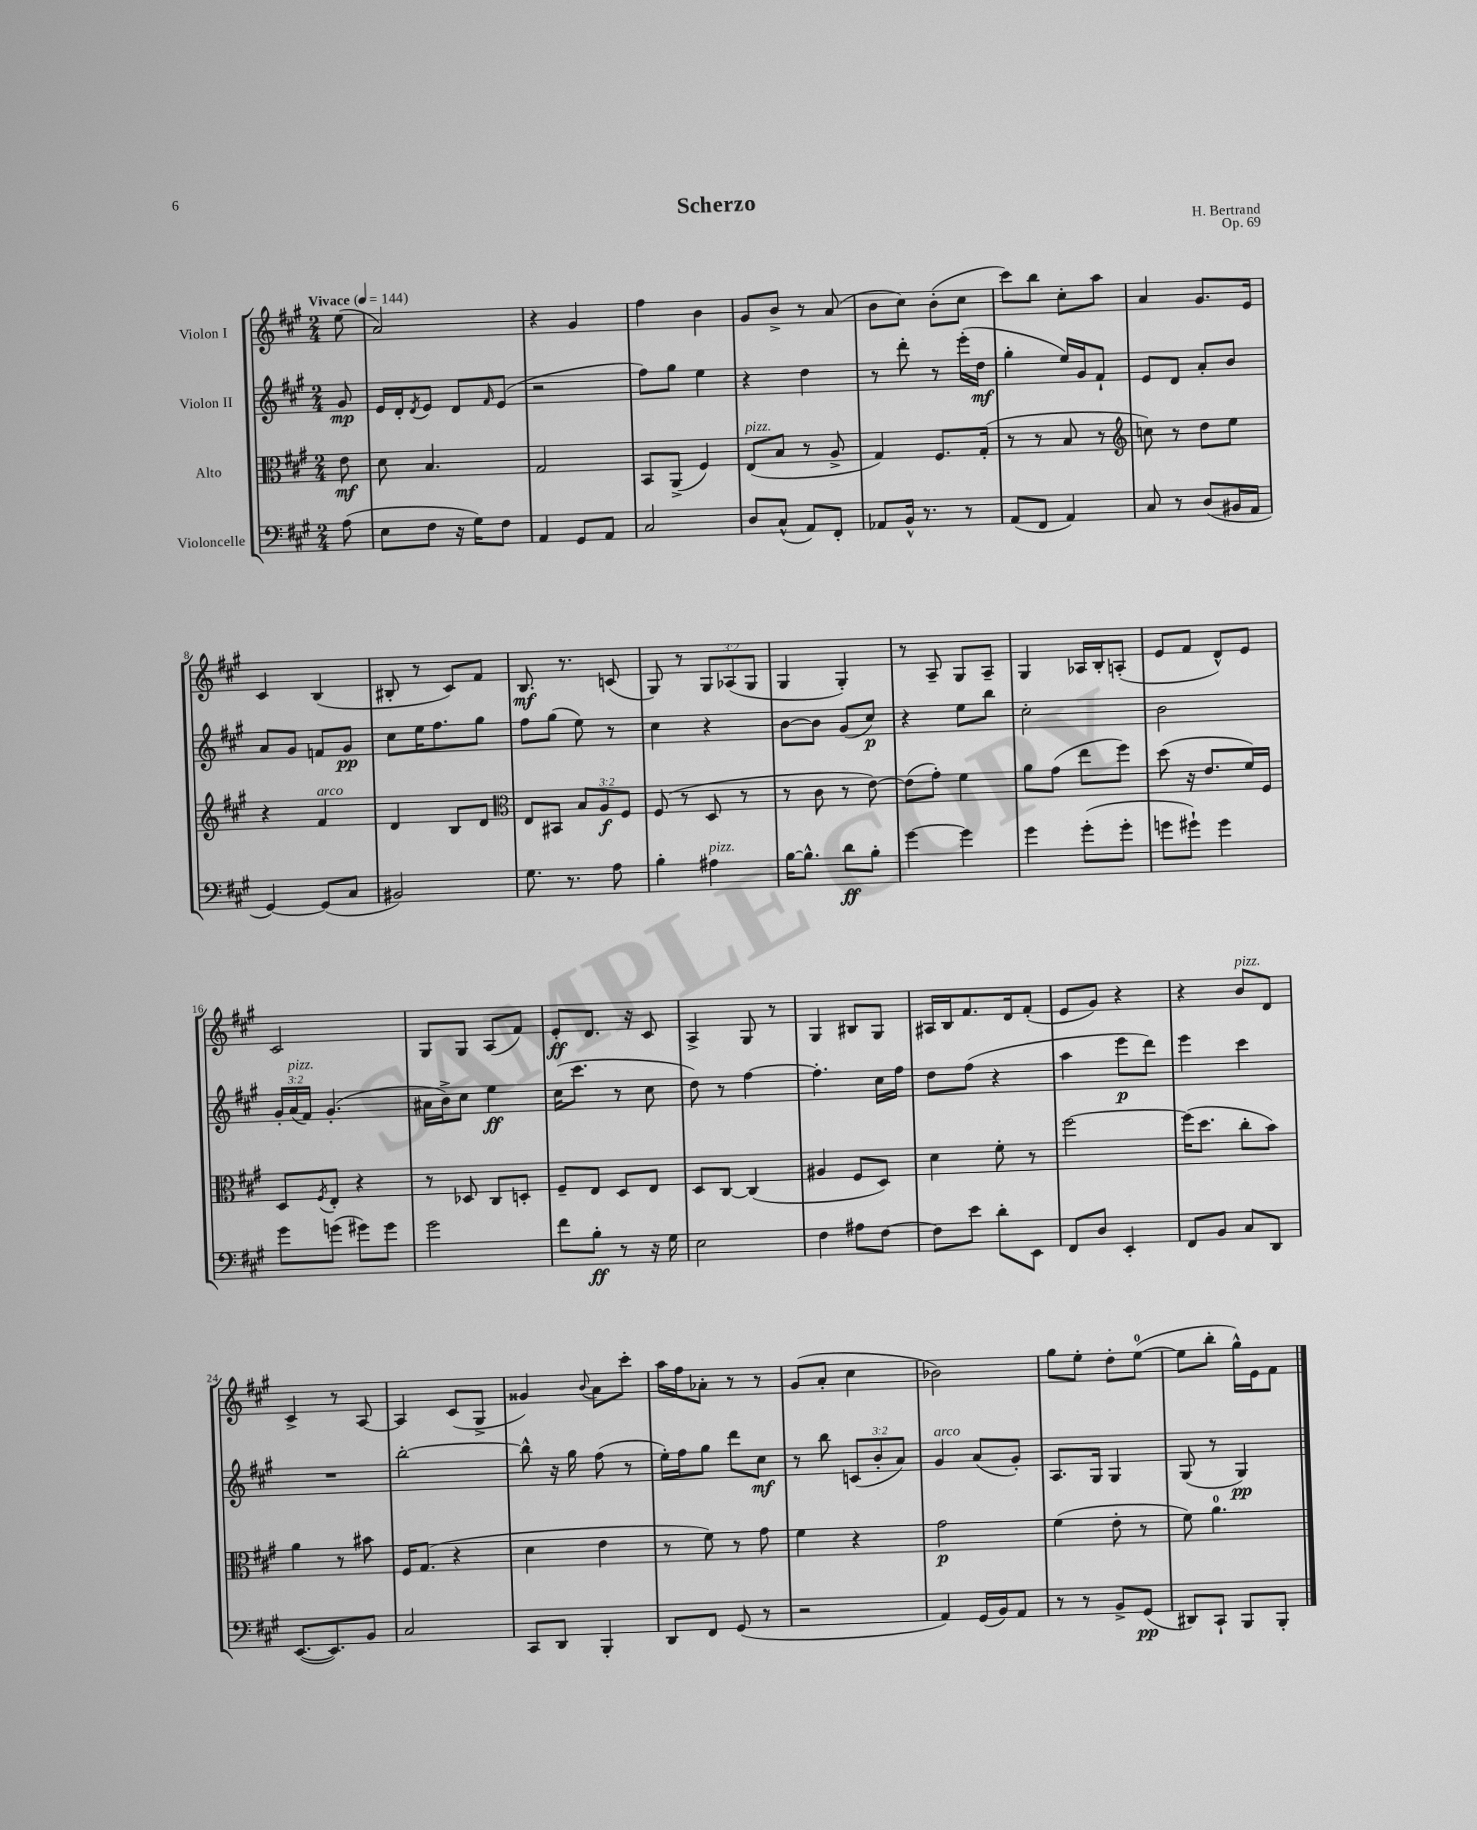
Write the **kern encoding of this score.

**kern	**kern	**kern	**kern
*staff4	*staff3	*staff2	*staff1
*clefF4	*clefC3	*clefG2	*clefG2
*k[f#c#g#]	*k[f#c#g#]	*k[f#c#g#]	*k[f#c#g#]
*M2/4	*M2/4	*M2/4	*M2/4
*MM144	*MM144	*MM144	*MM144
(8A	8e	8g#	(8ee
=	=	=	=
8E	8d	16e	2a)
.	.	16d'	.
.	.	8qd	.
8F#	4.B	8e	.
16r	.	8d	.
16G#)	.	.	.
.	.	16qqf#	.
8F#	.	(8e	.
=	=	=	=
4AA	2G#	2r	4r
8GG#	.	.	4g#
8AA	.	.	.
=	=	=	=
2C#	8BB	8ff#)	4ff#
.	(8AA^	8gg#	.
.	4F#)	4ee	4b
=	=	=	=
8D	(8E	4r	8g#
(8C#^^	8B	.	8b^
8AA)	8r	4dd	8r
8FF#'	8A^	.	(8a
=	=	=	=
8AA-	4G#)	8r	8b
16BB^^	.	8ddd'	8cc#)
8.r	.	.	.
.	8.F#	8r	(8b'
8r	.	(16eee'	8cc#
.	(16G#'	16dd	.
=	=	=	=
(8AA	8r	4gg#'	8ccc#)
8FF#	8r	.	8bb
4AA)	8B	16ee)	8cc#'
.	.	16g#	.
.	8r	8f#`	8aa
=	=	=	=
*	*clefG2	*	*
8C#	8cc)	8e	4a
8r	8r	8d	.
(8D	8dd	8a'	8.g#
16BB#	8ee	8b	.
16AA	.	.	16e
=	=	=	=
[4GG#)	4r	8a	4c#
.	.	8g#	.
(8GG#]	4f#	8f	(4B
8C#	.	8g#	.
=	=	=	=
2BB#)	4d	8cc#	8B#'
.	.	16ee	8r
.	.	8.ff#	.
.	8B	.	8c#)
.	8d	8gg#	8f#
=	=	=	=
*	*clefC3	*	*
8.G#	8E	8ff#	8.B
.	8BB#	(8gg#	.
8.r	.	.	8.r
.	12B	8ee)	.
.	12A	.	.
8A	.	8r	(8c
.	12F#	.	.
=	=	=	=
4B'	(8F#	4cc#	8G#)
.	8r	.	8r
4A#	8D	4r	12G#
.	.	.	(12A-
.	8r	.	.
.	.	.	12G#
=	=	=	=
[16B	8r	[8b	4G#
8.B^^]	.	.	.
.	8c#	8b]	.
8d	8r	(8g#	4G#')
8B'	[8e)	8cc#)	.
=	=	=	=
[4g#	(8e]	4r	8r
.	8g#')	.	8A~
4g#]	4f#	8ee	8G#
.	.	8bb	8A~
=	=	=	=
4g#	8a	2cc#'	4G#
.	(8g#	.	.
(8g#'	8ee	.	16A-
.	.	.	16B'
8g#'	8ff#)	.	(8A'
=	=	=	=
8g	(8dd	2b	8e
8g#`)	16r	.	8f#
.	8.e	.	.
4g#	.	.	8d^^)
.	16f#)	.	8e
.	16F#	.	.
=	=	=	=
8g#	8D	24g#'	2c#
.	.	(24a	.
.	.	24f#)	.
.	8qF#	.	.
(8g	8E'	(4.g#'	.
8g#)	4r	.	.
8g#	.	.	.
=	=	=	=
2g#	8r	16a#	8G#
.	.	16b^)	.
.	8D-	8cc#	8G#
.	8C#	4ee	(8A
.	8D'	.	8f#)
=	=	=	=
8f#	8F#~	(16cc#	8e'
.	.	8.ccc#	.
8B'	8E	.	8.d
8r	8D	8r	.
.	.	.	16r
16r	8E	8cc#	8c#
16G#	.	.	.
=	=	=	=
2E	8D	8dd)	4A^
.	[8C#	8r	.
.	(4C#]	[4ff#	8G#
.	.	.	8r
=	=	=	=
4F#	4A#	4.ff#']	4G#
8A#	8F#	.	8B#
[8F#	8D)	16cc#	8G#
.	.	16ff#	.
=	=	=	=
8F#]	4d	8dd	16A#
.	.	.	16B
8e	.	(8ff#	8.f#
8d'	8f#'	4r	.
.	.	.	16d
8EE	8r	.	(8f#'
=	=	=	=
8FF#	[2ff#	4aa	8e
8D	.	.	8g#)
4EE'	.	8eee	4r
.	.	8ddd)	.
=	=	=	=
8FF#	(16ff#]	4eee	4r
.	8.dd	.	.
8BB	.	.	.
8C#	8cc#'	4ccc#	8b
8DD	8b)	.	8d
=	=	=	=
([8.EE	4a	2r	4c#^
8.EE])	.	.	.
.	8r	.	8r
8BB	8b#	.	[8A
=	=	=	=
2C#	16F#	[2bb'	4A]
.	(8.G#	.	.
.	4r	.	(8c#
.	.	.	8G#^
=	=	=	=
8CC#	4d	8bb^^]	4g##)
8DD	.	16r	.
.	.	16gg#	.
.	.	.	8qqb
4BBB'	4e	(8ff#	8a
.	.	8r	8ccc#'
=	=	=	=
8DD	8r	16ee')	16aa
.	.	16ff#	16ff#
8FF#	8f#)	8gg#	8a-'
(8GG#	8r	8ddd	8r
8r	8g#	8cc#	8r
=	=	=	=
2r	4f#	8r	(8g#
.	.	8bb	8a'
.	4r	(12c	4cc#
.	.	12b'	.
.	.	12a)	.
=	=	=	=
4AA)	2g#	4g#	2b-)
(16GG#	.	(8a	.
16BB)	.	.	.
8AA	.	8g#')	.
=	=	=	=
8r	(4f#	8.A	8gg#
8r	.	.	8ee'
.	.	16G#	.
8BB^	8e'	4G#	8dd'
(8GG#	8r	.	([8ee
=	=	=	=
8DD#)	8f#)	(8G#	8ee]
8CC#`	4.a	8r	8bb'
8BBB	.	4G#)	16gg#^^)
.	.	.	16e
8BBB'	.	.	8f#
==	==	==	==
*-	*-	*-	*-
